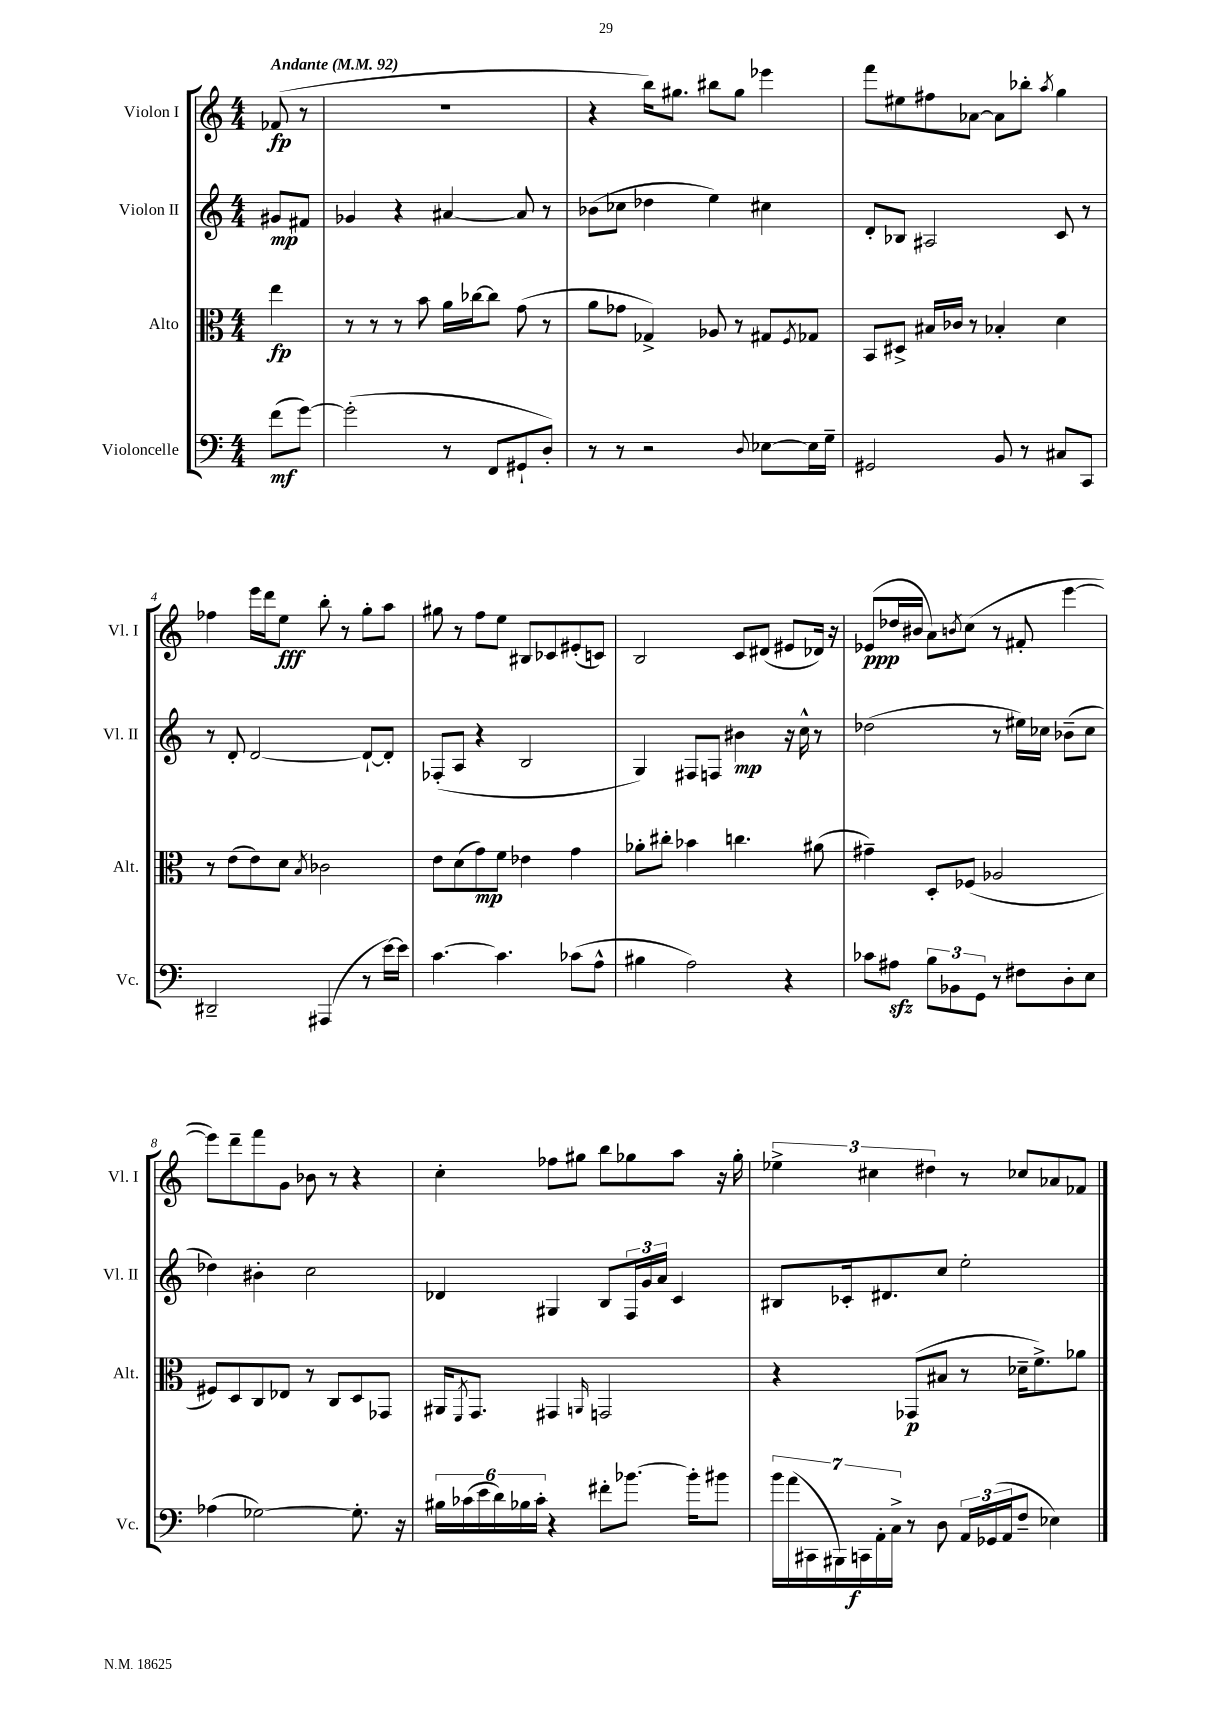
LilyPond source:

<<
\new StaffGroup <<
\new Staff = "s0" \with { instrumentName = "Violon I" shortInstrumentName = "Vl. I" } {
    \clef treble \key c \major \numericTimeSignature \time 4/4 \partial 4 \tempo "Andante" 4 = 92
    fes'8\fp( r8 |
    R1 |
    r4 b''16) gis''8. bis''8 gis''8 ees'''4 |
    f'''8 eis''8 fis''8 aes'8~ aes'8 bes''8-. \acciaccatura { a''8 } g''4 |
    fes''4 e'''16 d'''16 e''8\fff b''8-. r8 g''8-. a''8 |
    gis''8 r8 f''8 e''8 bis8 ces'8 eis'8-.( c'8) |
    b2 c'8 dis'8( eis'8 des'16) r16 |
    ees'8\ppp( des''16 bis'16 a'8) \acciaccatura { b'8 } c''8( r8 fis'8-. e'''4~ |
    e'''8) d'''8-- f'''8 g'8 bes'8 r8 r4 |
    c''4-. fes''8 gis''8 b''8 ges''8 a''8 r16 ges''16-. |
    \tuplet 3/2 { ees''4-> cis''4 dis''4 } r8 ces''8 aes'8 fes'8 \bar "|." |
}
\new Staff = "s1" \with { instrumentName = "Violon II" shortInstrumentName = "Vl. II" } {
    \clef treble \key c \major \numericTimeSignature \time 4/4 \partial 4
    gis'8\mp fis'8 |
    ges'4 r4 ais'4~ ais'8 r8 |
    bes'8( ces''8 des''4 e''4) cis''4 |
    d'8-. bes8 ais2 c'8 r8 |
    r8 d'8-. d'2~ d'8~-! d'8-. |
    fes8-.( a8 r4 b2 |
    g4) fis8 f8 bis'4\mp r16 c''16-^ r8 |
    des''2( r8 eis''16) ces''16 bes'8--( ces''8 |
    des''4) bis'4-. c''2 |
    des'4 gis4 b8 \tuplet 3/2 { f16 g'16 a'16 } c'4 |
    bis8 ces'16-. dis'8. c''8 e''2-. \bar "|." |
}
\new Staff = "s2" \with { instrumentName = "Alto" shortInstrumentName = "Alt." } {
    \clef alto \key c \major \numericTimeSignature \time 4/4 \partial 4
    e''4\fp |
    r8 r8 r8 b'8 a'16 ces''16~ ces''8 g'8( r8 |
    a'8 ges'8 ges4->) aes8 r8 gis8 \acciaccatura { f8 } ges8 |
    b,8 dis8-> bis16 ces'16 r8 bes4-. d'4 |
    r8 e'8( e'8) d'8 \acciaccatura { b8 } ces'2 |
    e'8 d'8( g'8\mp) f'8 ees'4 g'4 |
    aes'8-. cis''8-. bes'4 c''4. ais'8( |
    gis'4--) d8-. fes8( aes2 |
    fis8) d8 c8 ees8 r8 c8 d8 ges,8 |
    ais,16 \acciaccatura { f,8 } g,8. gis,4 \grace { a,16 } g,2 |
    r4 ges,8\p( bis8 r8 des'16-- f'8.->) aes'8 \bar "|." |
}
\new Staff = "s3" \with { instrumentName = "Violoncelle" shortInstrumentName = "Vc." } {
    \clef bass \key c \major \numericTimeSignature \time 4/4 \partial 4
    f'8\mf( g'8~) |
    g'2-.( r8 f,8 gis,8-! d8-.) |
    r8 r8 r2 \appoggiatura { d8 } ees8~ ees16 g16-- |
    gis,2 b,8 r8 cis8 c,8 |
    dis,2-- ais,,4( r8 e'16~) e'16 |
    c'4.~ c'4. ces'8( a8-^ |
    bis4 a2) r4 |
    ces'8 ais8\sfz \tuplet 3/2 { b8 bes,8 g,8 } r8 fis8 d8-. e8 |
    aes4( ges2~) ges8.-. r16 |
    \tuplet 6/4 { bis16 ces'16( e'16 d'16) bes16 ces'16-. } r4 fis'8-. bes'8.~ bes'16-. bis'8 |
    \tuplet 7/4 { b'16 a'16( cis,16 bis,,16) c,16\f a,16-. c16-> } r8 d8 \tuplet 3/2 { a,16 ges,16( a,16 } f8-- ees4) \bar "|." |
}
>>
>>
